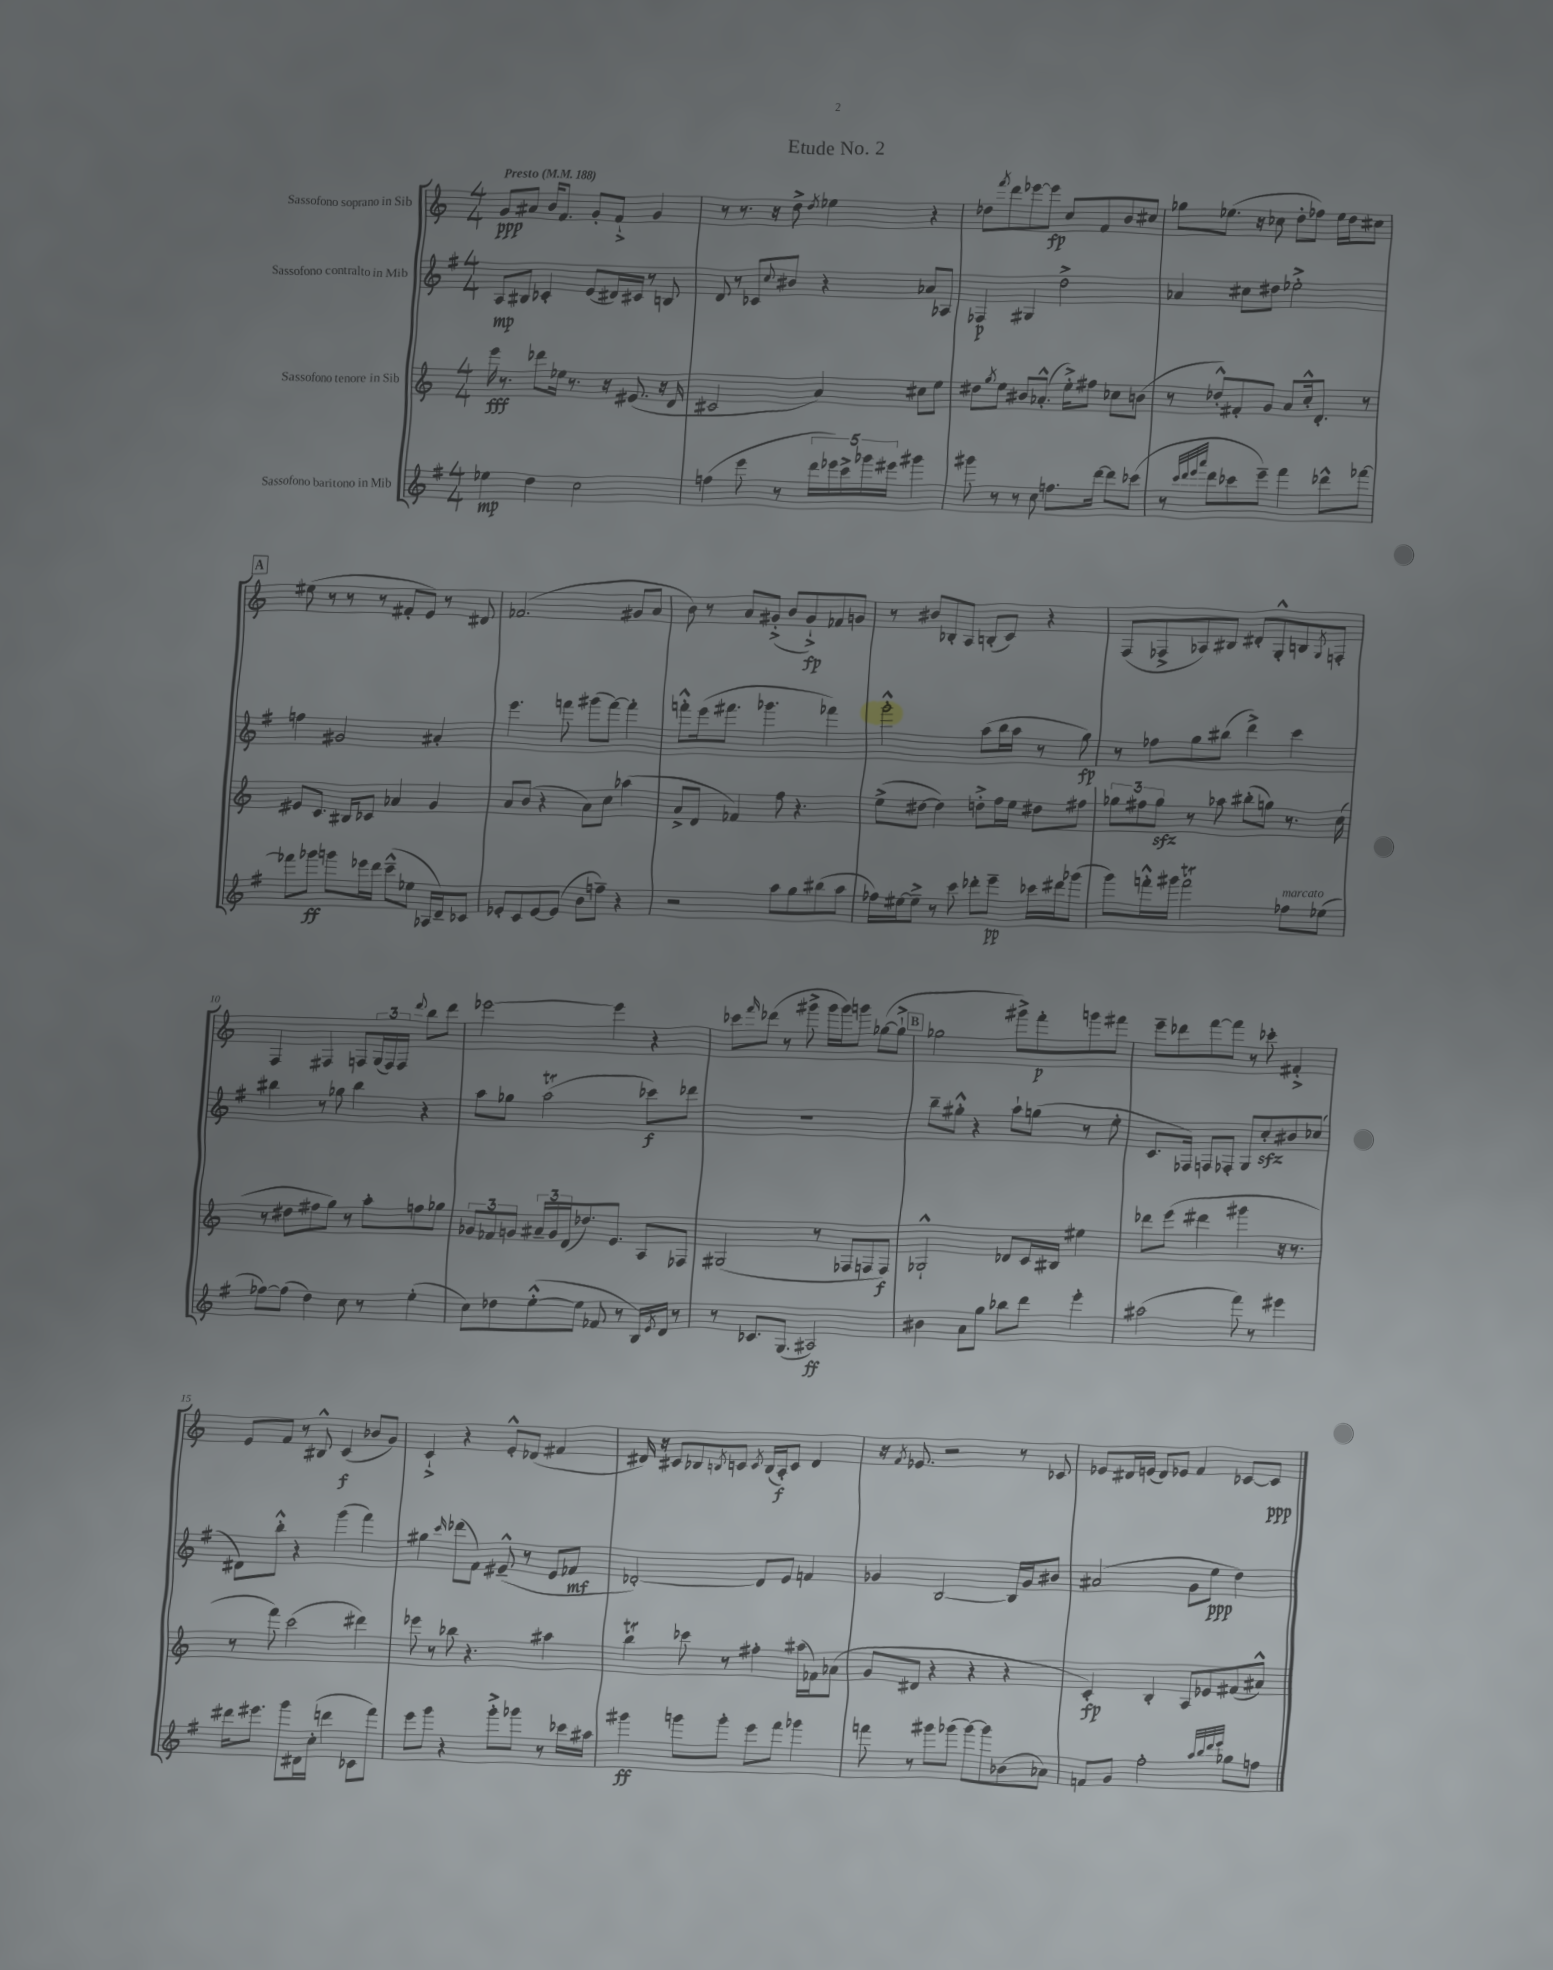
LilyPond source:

\header { title = "Etude No. 2" }
<<
\new StaffGroup <<
\new Staff = "s0" \with { instrumentName = "Sassofono soprano in Sib" } {
    \clef treble \key c \major \numericTimeSignature \time 4/4 \tempo "Presto" 4 = 188
    g'8\ppp ais'8 b'16 f'8. g'8-. f'8-!-> g'4 |
    r8 r8. r16 d''8-> \acciaccatura { d''8 } ees''4 r4 |
    des''8 \acciaccatura { f'''8 } d'''8 ees'''8~ ees'''8\fp c''8 f'8 b'8 cis''8 |
    ges''8 ees''8.( r16 ces''8 d''8-. fes''8) ees''16 d''16 cis''8 |
    \mark \markup { \box "A" } eis''8( r8 r8 r8 fis'8-. e'8) r8 dis'8 |
    fes'2.( gis'8 a'8 |
    b'8) r8 a'8 gis'8-.->( b'8 gis'8-!->\fp) fes'8 g'8 |
    r8 bis'8 bes8-. a8 b8-.( c'8) r4 |
    f8( fes8-> aes8) bis8 dis'8-. g8-.-^ b8 \acciaccatura { g8 } f8-. |
    f4 fis4 f8 \tuplet 3/2 { g16( f16) f16 } \appoggiatura { d'''8 } b''8 d'''8 |
    ees'''2~ ees'''4 r4 |
    ces'''8 \grace { f'''16 } des'''8( r8 gis'''8-> gis'''16 gis'''16) g'''8 ges''8~( ges''8-!-> |
    \mark \markup { \box "B" } ges''2 gis'''8->) f'''8-.\p g'''8 fis'''8 |
    e'''8-- des'''8 f'''8~ f'''8 r8 ces'''8-. fis'4-.-> |
    e'8 f'8 r8 bis8-^ c'4\f( bes'8 g'8) |
    c'4-!-> r4 e'8-.-^ des'8( fis'4 |
    dis'16) r16 cis'8 bes8 \acciaccatura { b8 } c'8 \acciaccatura { c'8 } b16( a16-.\f) c'8 dis'4 |
    r16 \acciaccatura { f'8 } ees'8. r2 r8 ces'8 |
    ees'8 dis'16 e'16( dis'8) ees'8 f'4 ces'8~ ces'8\ppp \bar "|." |
}
\new Staff = "s1" \with { instrumentName = "Sassofono contralto in Mib" } {
    \clef treble \key g \major \numericTimeSignature \time 4/4
    a8\mp bis8 ces'4-. e'8( dis'16) cis'16 r8 b8 |
    d'8 r8 ces'8 \appoggiatura { c''8 } bis'8 r4 aes'8 aes8 |
    fes4\p gis4 d''2-> |
    aes'4 cis''8 dis''8 ees''2-.-> |
    \mark \markup { \box "A" } f''4 gis'2 ais'4-. |
    e'''4. f'''8 gis'''8( f'''8~) f'''4-. |
    f'''8-.-^ e'''16( fis'''8. ges'''4. fes'''4) |
    g'''2-.-^ a''8( b''16 a''16 r8 g''8\fp) |
    r8 fes''8 g''8 bis''8( d'''4->) c'''4 |
    bis''4 r8 ges''8 bis''4 r4 |
    a''8 ges''8 a''2\trill( ces'''8\f) des'''8 |
    R1 |
    \mark \markup { \box "B" } b''8-- gis''8-.-^ r4 a''8-! g''8( r8 e''8-. |
    c'8. fes16) f8 fes8-. g8 c''8-.\sfz bis'8 ces''8( |
    dis'8) b''8-.-^ r4 g'''4( fis'''4) |
    gis''4 \grace { c'''16 } des'''8( fis'8) eis'8---^( r8 eis'8 fes'8\mf |
    des'2~-.) des'8 e'8 f'4 |
    ges'4 b2~ b16 ges'16 bis'8 |
    ais'2( g'8 e''8\ppp d''4) \bar "|." |
}
\new Staff = "s2" \with { instrumentName = "Sassofono tenore in Sib" } {
    \clef treble \key c \major \numericTimeSignature \time 4/4
    e'''16\fff r8. des'''8 ees''16 r8. r16 eis'8.( r16 d'16 |
    cis'2 a'4) cis''8 e''8 |
    dis''8 \acciaccatura { g''8 } e''8 bis'8 aes'8.-.-^( e''16-.->) fis''8 ces''8 b'8( |
    r8 des''8-.-^) fis'8-. g'8 a'8 c''16-.-^ d'8.-. r8 |
    \mark \markup { \box "A" } eis'8 c'8. bis16 ces'8 aes'4 g'4 |
    a'8 b'8( r4 a'8) c''8 aes''4( |
    a'8-> d'8 fes'4) f''8 r4. |
    e''8->( dis''8~ dis''4) d''8-.-> f''16 e''16 dis''8 fis''8 |
    \tuplet 3/2 { ges''8 fis''8 ges''8\sfz } r8 aes''8 bis''8-.( g''8) r8. c''16( |
    r8 dis''8 fis''8 g''8) r8 a''8-. f''8 ges''8 |
    \tuplet 3/2 { ges'8 fes'8 g'8 } \tuplet 3/2 { ais'16-- g'16 d'16( } des''8.) e'8. a8 fes8 |
    gis2( r8 fes8 f8 f8\f) |
    \mark \markup { \box "B" } ges2-!-^ des'8 c'16 bis16 eis''4 |
    des'''8 e'''8( dis'''4 gis'''4 r16 r8. |
    r8 f'''8) c'''2( dis'''4) |
    ees'''8 r8 bes''8 r4. ais''4 |
    b''4\trill ces'''8 r8 fis''4-. ais''16( fes'16) aes'8( |
    g'8 dis'8 r4 r4 r4 |
    c'4-.\fp) b4-. a8 ees'8 fis'8( ais'8-^) \bar "|." |
}
\new Staff = "s3" \with { instrumentName = "Sassofono baritono in Mib" } {
    \clef treble \key g \major \numericTimeSignature \time 4/4
    ees''4\mp d''4 c''2 |
    f''4( e'''8 r8 \tuplet 5/4 { d'''16 ees'''16) c'''16-> ges'''16 eis'''16 } gis'''4 |
    gis'''8 r8 r8 c''8 f''8. d'''16~ d'''8 ces'''8( |
    r8 \grace { c'''32 d'''32 e'''32 a'''32 } d'''8 ces'''8 e'''8--) fis'''4 des'''8-^ fes'''8~ |
    \mark \markup { \box "A" } fes'''8 ges'''8\ff g'''8 ees'''16 d'''16 c'''8---^( ees''8 aes16 d'16--) ces'8 |
    ees'8-. c'8 ees'8~ ees'8( b'8 f''8--) r4 |
    r2 a''8 g''8 bis''8( a''8 |
    fes''16) eis''16~ eis''8---> r8 c'''8 des'''8-. e'''8--\pp ces'''16 dis'''16 ges'''8( |
    g'''8) f'''16-.-^ gis'''16 f'''2\trill fes''8^\markup { \italic "marcato" } ees''8( |
    fes''8~) fes''8( d''4) c''8 r8 e''4-.( |
    c''8) des''8 e''8~-.-^( e''8 fes'8 r8 b16) \acciaccatura { e'8 } d'16 r8 |
    r8 ces'8. g8.( ais2\ff) |
    \mark \markup { \box "B" } bis'4 a'8 g''8 bes''8 d'''8 e'''4-. |
    ais''2( fis'''8) r8 eis'''4 |
    dis'''16 eis'''8. g'''8 dis'16 c''16-.( d'''4 ces'8 fis'''8) |
    e'''8 g'''8 r4 g'''8-.-> ges'''8 r8 ces'''16 ais''16 |
    gis'''4\ff g'''8 g'''8-. e'''8 fis'''8 ges'''4 |
    f'''8 r8 gis'''8 ges'''8( ges'''8~) ges'''8 bes'8( aes'8) |
    f'8 g'8 fis''2-. \grace { a''32 b''32 d'''32 e'''32 } ges''8 f''8 \bar "|." |
}
>>
>>
